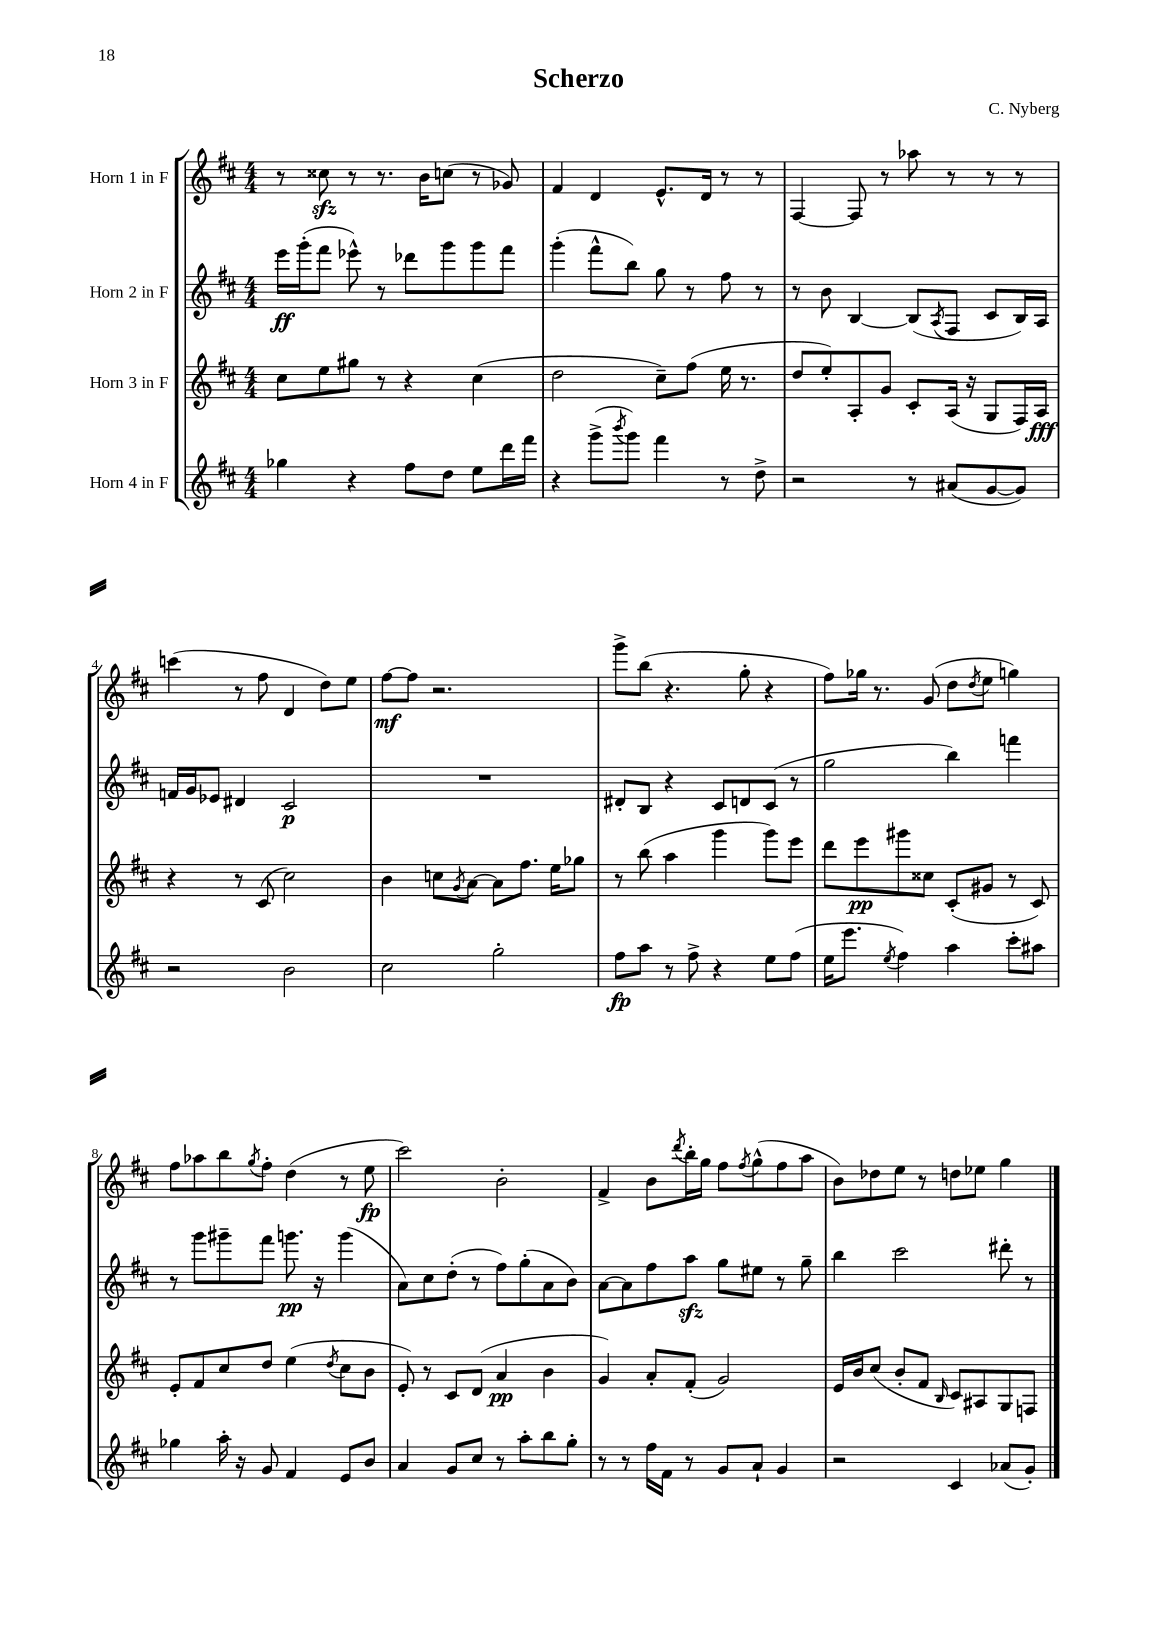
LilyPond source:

\header { title = "Scherzo" composer = "C. Nyberg" }
<<
\new StaffGroup <<
\new Staff = "s0" \with { instrumentName = "Horn 1 in F" } {
    \clef treble \key d \major \numericTimeSignature \time 4/4
    r8 cisis''8\sfz r8 r8. b'16 c''8( r8 ges'8) |
    fis'4 d'4 e'8.-^ d'16 r8 r8 |
    fis4~ fis8 r8 aes''8 r8 r8 r8 |
    c'''4( r8 fis''8 d'4 d''8) e''8 |
    fis''8~\mf fis''8 r2. |
    g'''8-> b''8( r4. g''8-. r4 |
    fis''8) ges''16 r8. g'8( d''8 \acciaccatura { d''8 } e''8 g''4) |
    fis''8 aes''8 b''8 \acciaccatura { g''8 } fis''8-. d''4( r8 e''8\fp |
    cis'''2) b'2-. |
    fis'4-> b'8 \acciaccatura { d'''8 } b''16-. g''16 fis''8 \acciaccatura { fis''8 } g''8-^( fis''8 a''8 |
    b'8) des''8 e''8 r8 d''8 ees''8 g''4 \bar "|." |
}
\new Staff = "s1" \with { instrumentName = "Horn 2 in F" } {
    \clef treble \key d \major \numericTimeSignature \time 4/4
    e'''16\ff g'''16-.( fis'''8 ees'''8-^) r8 des'''8 g'''8 g'''8 fis'''8 |
    g'''4-.( fis'''8-^ b''8) g''8 r8 fis''8 r8 |
    r8 b'8 b4~ b8( \acciaccatura { a8 } fis8 cis'8 b16) a16 |
    f'16 g'16 ees'8 dis'4 cis'2\p |
    R1 |
    dis'8-. b8 r4 cis'8 d'8 cis'8( r8 |
    g''2 b''4) f'''4 |
    r8 g'''8 gis'''8-- fis'''8 g'''8.\pp r16 g'''4( |
    a'8) cis''8 d''8-.( r8 fis''8) g''8-.( a'8 b'8) |
    a'8~ a'8 fis''8 a''8\sfz g''8 eis''8 r8 g''8-- |
    b''4 cis'''2 dis'''8-. r8 \bar "|." |
}
\new Staff = "s2" \with { instrumentName = "Horn 3 in F" } {
    \clef treble \key d \major \numericTimeSignature \time 4/4
    cis''8 e''8 gis''8 r8 r4 cis''4( |
    d''2 cis''8--) fis''8( e''16 r8. |
    d''8 e''8-.) a8-. g'8 cis'8-. a16( r16 g8 fis16) a16\fff |
    r4 r8 cis'8( cis''2) |
    b'4 c''8 \acciaccatura { g'8 } a'8~ a'8 fis''8. e''16 ges''8 |
    r8 b''8( a''4 g'''4 g'''8) e'''8 |
    d'''8 e'''8\pp gis'''8 cisis''8 cis'8-.( gis'8 r8 cis'8) |
    e'8-. fis'8 cis''8 d''8 e''4( \acciaccatura { d''8 } cis''8 b'8 |
    e'8-.) r8 cis'8 d'8( a'4\pp b'4 |
    g'4) a'8-. fis'8-.( g'2) |
    e'16 b'16 cis''8( b'8-. fis'8 \grace { b16 } cis'8) ais8 g8 f8 \bar "|." |
}
\new Staff = "s3" \with { instrumentName = "Horn 4 in F" } {
    \clef treble \key d \major \numericTimeSignature \time 4/4
    ges''4 r4 fis''8 d''8 e''8 d'''16 fis'''16 |
    r4 g'''8->( \acciaccatura { b'''8 } g'''8) fis'''4 r8 d''8-> |
    r2 r8 ais'8( g'8~ g'8) |
    r2 b'2 |
    cis''2 g''2-. |
    fis''8\fp a''8 r8 fis''8-> r4 e''8 fis''8( |
    e''16 e'''8. \acciaccatura { e''8 } fis''4) a''4 cis'''8-. ais''8 |
    ges''4 a''16-. r16 g'8 fis'4 e'8 b'8 |
    a'4 g'8 cis''8 r8 a''8-. b''8 g''8-. |
    r8 r8 fis''16 fis'16 r8 g'8 a'8-! g'4 |
    r2 cis'4 aes'8( g'8-.) \bar "|." |
}
>>
>>
